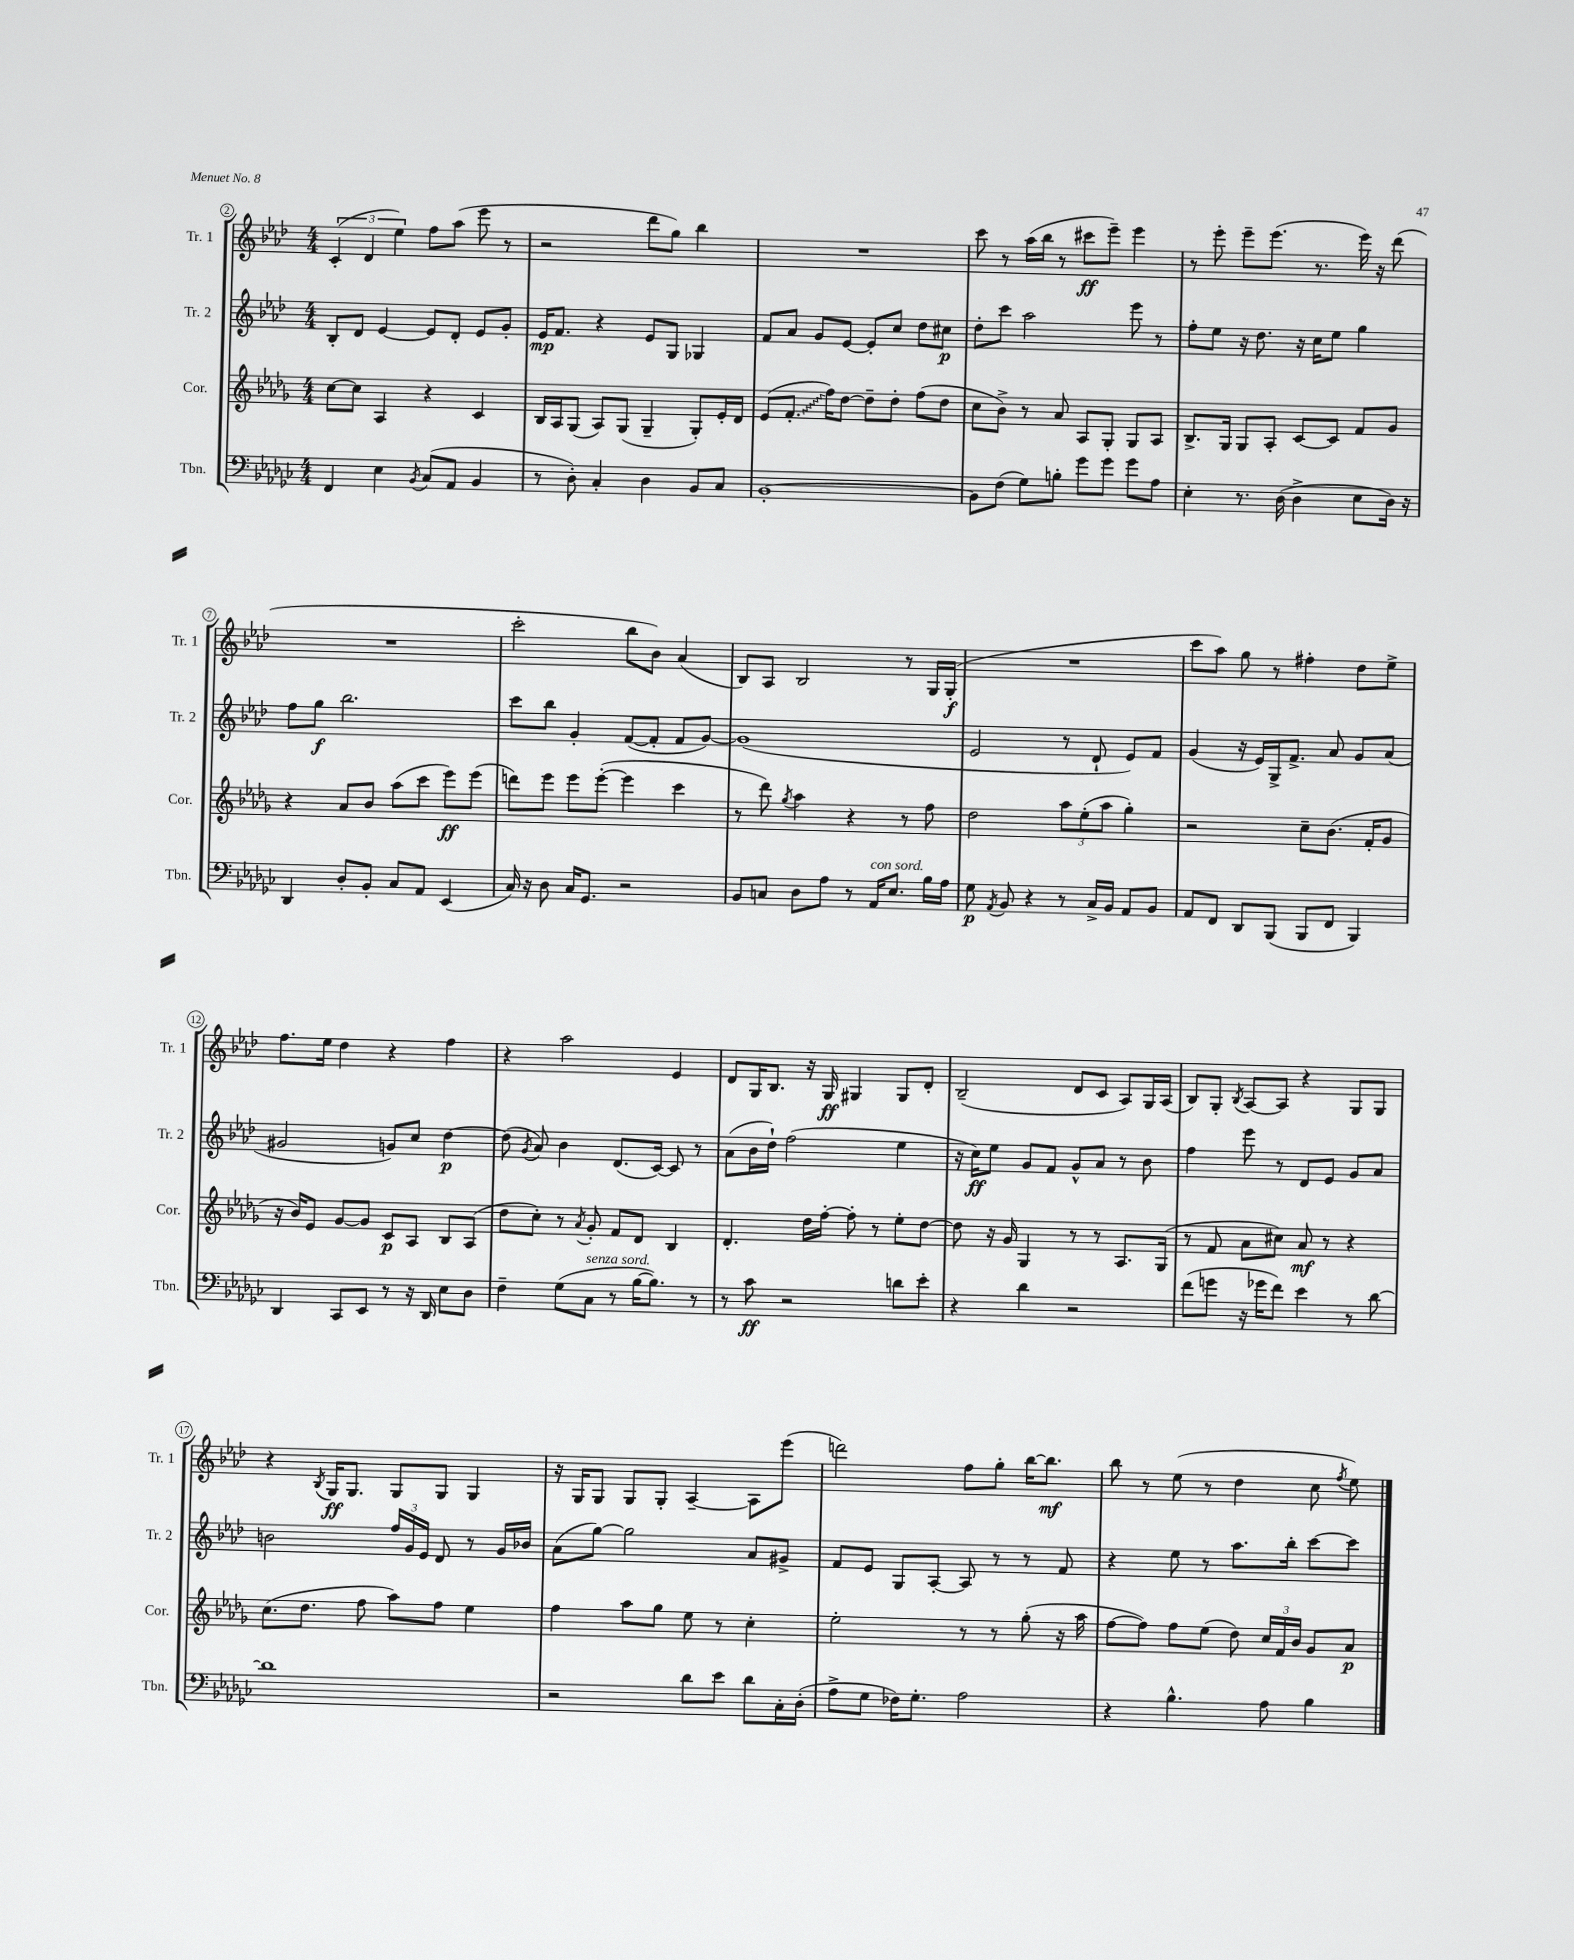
<<
\new StaffGroup <<
\new Staff = "s0" \with { instrumentName = "Tr. 1" shortInstrumentName = "Tr. 1" } {
    \clef treble \key aes \major \numericTimeSignature \time 4/4
    \autoBeamOff \tuplet 3/2 { c'4-.( des'4 ees''4) } f''8[ aes''8]( ees'''8 r8 |
    r2 des'''8[ g''8]) bes''4 |
    R1 |
    c'''8 r8 aes''16[( bes''16] r8 cis'''8[\ff ees'''8]--) ees'''4 |
    r8 ees'''8-. ees'''8[-- ees'''8.]( r8. ees'''16) r16 des'''8( |
    R1 |
    c'''2-. bes''8[ bes'8]) aes'4( |
    bes8[) aes8] bes2 r8 g16[ g16]-.\f( |
    R1 |
    c'''8[ aes''8]) g''8 r8 fis''4-. des''8[ ees''8]-> |
    f''8.[ ees''16] des''4 r4 f''4 |
    r4 aes''2 ees'4 |
    des'8[ g16 bes8.] r16 g16\ff gis4 gis8[ des'8]-. |
    bes2--( des'8[ c'8] aes8[) g16 aes16]( |
    bes8[) g8]-. \acciaccatura { bes8 } aes8[~ aes8] r4 g8[ g8] |
    r4 \acciaccatura { bes8 } g16[\ff g8.] g8[ g8] g4 |
    r16 g16[ g8] g8[ g8]-. aes4~-- aes8[ ees'''8]( |
    d'''2) f''8[ g''8]-. bes''16[~ bes''8.]\mf |
    bes''8 r8 ees''8( r8 des''4 c''8 \acciaccatura { f''8 } ees''8) \bar "|." |
}
\new Staff = "s1" \with { instrumentName = "Tr. 2" shortInstrumentName = "Tr. 2" } {
    \clef treble \key aes \major \numericTimeSignature \time 4/4
    \autoBeamOff bes8[-. des'8] ees'4~ ees'8[ des'8]-. ees'8[ g'8]-. |
    ees'16[\mp f'8.] r4 ees'8[ g8] ges4 |
    f'8[ aes'8] g'8[ ees'8]~ ees'8[-. c''8] des''8[ cis''8]\p |
    des''8[-. c'''8] aes''2 ees'''8 r8 |
    f''8[-. ees''8] r16 des''8. r16 c''16[ ees''8] g''4 |
    f''8[ g''8]\f bes''2. |
    c'''8[ bes''8] g'4-. f'8[~( f'8]-. f'8[ g'8]~) |
    g'1( |
    ees'2 r8 des'8-! ees'8[) f'8] |
    g'4( r16 ees'16[) g16-> f'8.]-> aes'8 g'8[ aes'8]( |
    gis'2 g'8[) c''8] des''4~\p |
    des''8( \acciaccatura { g'8 } aes'8) bes'4 des'8.[( c'16]~) c'8 r8 |
    aes'8[( bes'16 des''16]-!) f''2( ees''4 |
    r16 c''16[\ff) ees''8] g'8[ f'8] g'8[-^ aes'8] r8 bes'8 |
    f''4 ees'''8 r8 des'8[ ees'8] g'8[ aes'8] |
    b'2 \tuplet 3/2 { f''16[ g'16 ees'16] } des'8 r8 g'16[ bes'16] |
    aes'8[( g''8]~) g''2 aes'8[ gis'8]-> |
    f'8[ ees'8] g8[ aes8]~-. aes8 r8 r8 f'8 |
    r4 ees''8 r8 aes''8.[ bes''16]-. c'''8[~ c'''8] \bar "|." |
}
\new Staff = "s2" \with { instrumentName = "Cor." shortInstrumentName = "Cor." } {
    \clef treble \key des \major \numericTimeSignature \time 4/4
    \autoBeamOff c''8[~ c''8] aes4 r4 c'4 |
    bes16[ aes16 ges8]( aes8[) ges8]( ges4-- ges8[-.) ees'16-. des'16] |
    ees'8[( \once \override Glissando.style = #'zigzag f'8.]-.\glissando f''16[) des''8]~ des''8[-- des''8]-. f''8[( des''8] |
    c''8[ bes'8]->) r8 aes'8 aes8[ ges8]-. ges8[ aes8] |
    bes8.[-> ges16] ges8[ aes8]-. c'8[~ c'8] f'8[ ges'8] |
    r4 aes'8[ bes'8] aes''8[( c'''8] ees'''8[\ff) ees'''8]( |
    d'''8[) ees'''8] ees'''8[ ees'''8]~-.( ees'''4 c'''4 |
    r8 des'''8) \acciaccatura { ges''8 } aes''4 r4 r8 f''8 |
    des''2 \tuplet 3/2 { aes''8[ ees''8-.( aes''8] } ges''4-.) |
    r2 c''8[-- bes'8.]( f'16[-. ges'8] |
    r16 bes'16[) ees'8] ges'8[~ ges'8] c'8[\p aes8] bes8[ aes8]( |
    des''8[ c''8]-.) r8 \acciaccatura { aes'8 } ges'8-. f'8[ des'8] bes4 |
    des'4.-. des''16[ f''16]~-. f''8-. r8 ees''8[-. des''8]~ |
    des''8 r16 ges'16 ges4 r8 r8 aes8.[ ges16]( |
    r8 f'8 aes'8[ cis''8]) aes'8\mf r8 r4 |
    c''8.[( des''8.] f''8 aes''8[) f''8] ees''4 |
    f''4 aes''8[ ges''8] ees''8 r8 c''4-. |
    ees''2-. r8 r8 ges''8-.( r16 aes''16 |
    f''8[~ f''8]) f''8[ ees''8]( des''8) \tuplet 3/2 { c''16[ f'16 bes'16] } ges'8[ aes'8]\p \bar "|." |
}
\new Staff = "s3" \with { instrumentName = "Tbn." shortInstrumentName = "Tbn." } {
    \clef bass \key ges \major \numericTimeSignature \time 4/4
    \autoBeamOff f,4 ees4 \acciaccatura { bes,8 } ces8[( aes,8] bes,4 |
    r8 des8-.) ces4-. des4 bes,8[ ces8] |
    bes,1~-. |
    bes,8[ f8]( ges8[) b8]-. ges'8[ ges'8] ges'8[ aes8] |
    ees4-. r8. des16( des4-> ees8[ des16]) r16 |
    des,4 des8[-. bes,8]-. ces8[ aes,8] ees,4( |
    ces16) r16 des8 ces16[ ges,8.] r2 |
    bes,8[ c8] des8[ aes8] r8 aes,16[^\markup { \italic "con sord." } ees8.] bes16[ aes16] |
    ges8\p \acciaccatura { aes,8 } bes,8 r4 r8 ces16[-> bes,16] aes,8[ bes,8] |
    aes,8[ f,8] des,8[ bes,,8]( bes,,8[ f,8] bes,,4) |
    des,4 ces,8[ ees,8] r8 r16 des,16 ees8[ des8] |
    f4-- ges8[( ces8]^\markup { \italic "senza sord." } r8 bes16[~ bes8.]) r8 |
    r8 ces'8\ff r2 d'8[ ees'8]-. |
    r4 des'4 r2 |
    f'8[( g'8] r16 ges'16[ f'8]) ees'4 r8 des'8~ |
    des'1 |
    r2 des'8[ ees'8] des'8[ ces16-. des16]-.( |
    aes8[-> ges8] fes16[) ges8.]-. aes2 |
    r4 bes4.-^ aes8 bes4 \bar "|." |
}
>>
>>
\layout { \context { \Score currentBarNumber = #2 \override BarNumber.stencil = #(make-stencil-circler 0.1 0.3 ly:text-interface::print) } }
